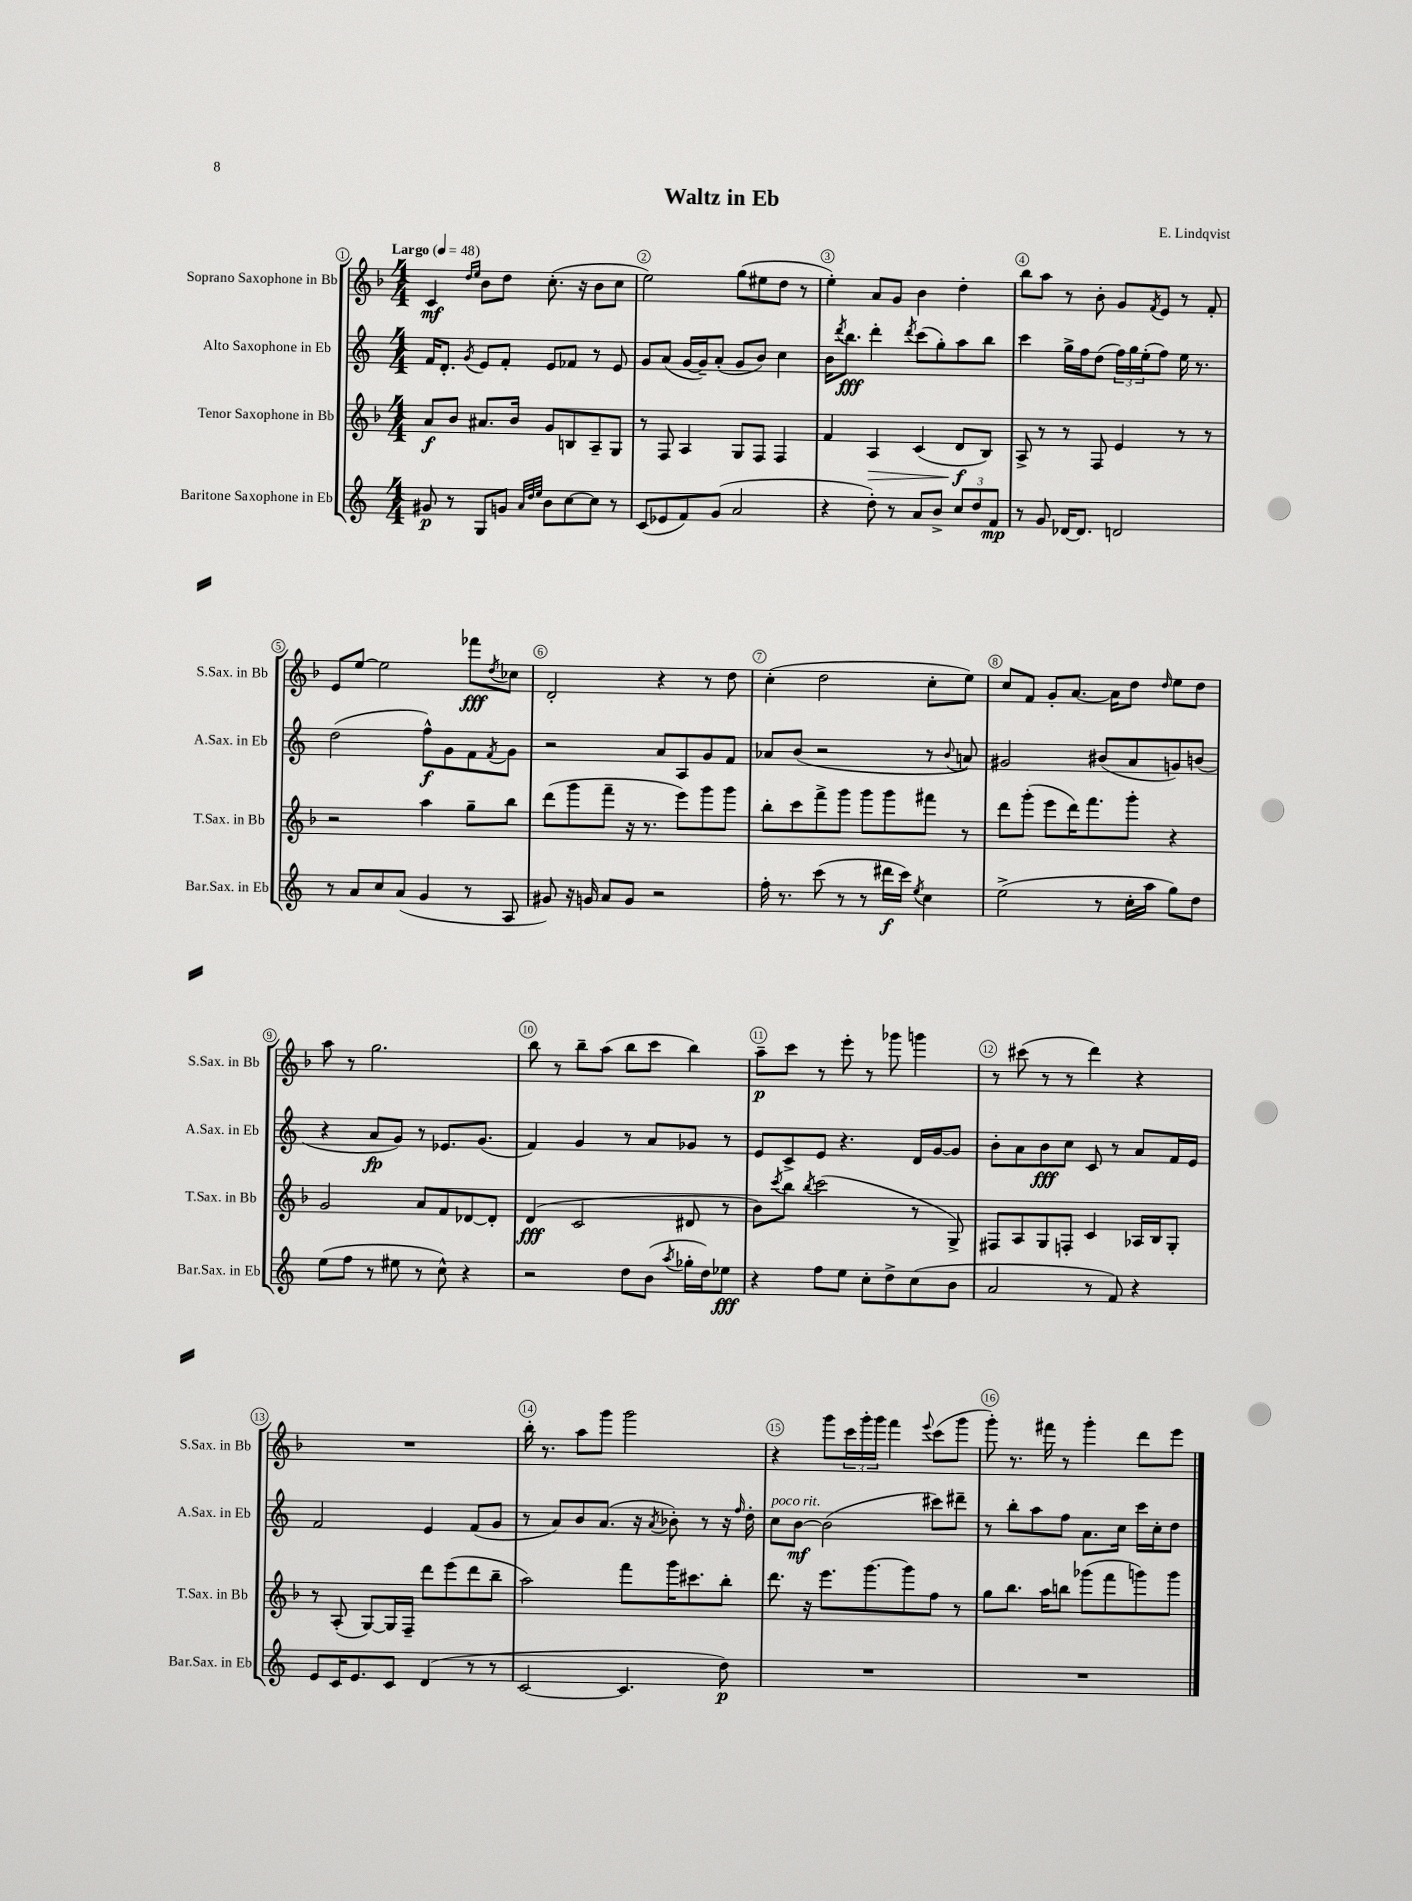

**kern	**kern	**kern	**kern
*staff4	*staff3	*staff2	*staff1
*clefG2	*clefG2	*clefG2	*clefG2
*k[]	*k[b-]	*k[]	*k[b-]
*M4/4	*M4/4	*M4/4	*M4/4
*MM48	*MM48	*MM48	*MM48
8g#	8a	16f	4c
.	.	8.d'	.
8r	8b-	.	.
.	.	.	16qqdd
.	.	8qg	16qqee
8G	8.a#	8e	8b-
8g	.	8f'	8dd
.	16b-	.	.
32qqa	.	.	.
32qqdd	.	.	.
32qqee	.	.	.
8b	8g	8e	(8.cc'
[8cc	8B	8f-	.
.	.	.	16r
8cc]	8A~	8r	8b-
8r	8G	8e	8cc
=	=	=	=
(8c	8r	8g	2ee)
8e-	8F	(8a	.
8f)	4A	[16g	.
.	.	16g~])	.
(8g	.	(8a'	.
2a	8G	8g	(8gg
.	8F	8b)	8ee#
.	4F	4cc	8dd
.	.	.	8r
=	=	=	=
4r	4f	16b	4ee')
.	.	8qddd	.
.	.	8.bb	.
8dd')	4A	4ddd'	8a
8r	.	.	8g
.	.	8qddd	.
8a	(4c	(8ccc	4b-
8b^	.	8gg')	.
12cc	8d	8aa	4dd'
12dd	.	.	.
.	8B-)	8bb	.
12f	.	.	.
=	=	=	=
8r	8A^	4ccc	8bb-
8g	8r	.	8aa
[16d-	8r	16gg^	8r
8.d-]	.	16ff	.
.	8F	(8dd	8b-'
2d	4e	24ff)	8g
.	.	24gg	.
.	.	(24ee'	.
.	.	.	8qf
.	.	8ff)	8e
.	8r	16ee	8r
.	.	8.r	.
.	8r	.	8f'
=	=	=	=
8r	2r	(2dd	8e
8a	.	.	[8ee
8cc	.	.	2ee]
(8a	.	.	.
4g	4aa	8ff^^)	.
.	.	8g	.
8r	8gg~	8f	8fff-
.	.	8qf	8qdd
8A	8bb-	8g	8cc-
=	=	=	=
8g#)	(8ddd	2r	2d'
16r	8ggg	.	.
16g	.	.	.
8a	8fff~	.	.
8g	16r	.	.
.	8.r	.	.
2r	.	8a	4r
.	8eee)	8A	.
.	8ggg	8g	8r
.	8ggg	8f	8dd
=	=	=	=
16ff'	8bb-'	8a-	(4cc'
8.r	.	.	.
.	8ccc	(8b	.
(8ccc	8fff^	2r	2dd
8r	8ggg	.	.
8r	8ggg	.	.
16ddd#	8ggg	.	.
16ccc)	.	.	.
8qee	.	.	.
4cc	8fff#	8r	8cc'
.	.	8qqb	.
.	8r	8a)	8ee)
=	=	=	=
(2ee^	8ddd	2g#	8cc
.	(8ggg'	.	8f
.	8eee	.	8g'
.	16ddd)	.	[8.a
.	8.fff	.	.
8r	.	(8b#	.
.	.	.	16a]
16cc'	8ggg'	8a	8dd
16aa	.	.	.
.	.	.	16qqdd
8gg)	4r	8g)	8ee
8dd	.	(8b	8dd
=	=	=	=
(8ee	2g	4r	8aa
8ff	.	.	8r
8r	.	8a	2.gg
8ee#	.	8g)	.
8r	8a	8r	.
8cc^^)	8f	8.e-	.
4r	[8d-	.	.
.	.	(8.g	.
.	8d-']	.	.
=	=	=	=
2r	(4d	4f)	8bb-
.	.	.	8r
.	2c	4g	8bb-~
.	.	.	(8aa
8dd	.	8r	8bb-
(8b	.	8a	8ccc
8qaa	.	.	.
16gg-'	8d#	8g-	4bb-)
16dd)	.	.	.
8ee-	8r	8r	.
=	=	=	=
4r	8b-)	8e	8aa~
.	8qccc	.	.
.	8bb-	8c^	8ccc
.	8qbb-	.	.
8ff	(2ccc	8e	8r
8ee	.	4.r	8eee'
8cc'	.	.	8r
8dd^	.	.	8ggg-
(8cc	8r	16d	4ggg
.	.	[16g	.
8b	8G^)	8g]	.
=	=	=	=
2a	8F#	8b'	8r
.	8A	8a	(8ccc#
.	8G	8b	8r
.	8F'	8cc	8r
8r	4c	8c	4ddd)
8f)	.	8r	.
4r	16A-	8a	4r
.	16B-	.	.
.	8G'	16f	.
.	.	16e	.
=	=	=	=
8e	8r	2f	1r
16c	(8A'	.	.
8.e	.	.	.
.	[8G)	.	.
8c	16G]	.	.
.	16F~	.	.
(4d	8ddd	4e	.
.	(8eee	.	.
8r	8ddd	(8f	.
8r	8bb-~	8g	.
=	=	=	=
[2c	2aa)	8r	16bb-'
.	.	.	8.r
.	.	8a)	.
.	.	8b	8aa
.	.	(8.a	8ggg
4.c]	8fff	.	2ggg
.	.	16r	.
.	.	8qa	.
.	16ggg	8b-')	.
.	8.ccc#	.	.
.	.	8r	.
8dd)	8bb-'	16r	.
.	.	16qqff	.
.	.	16dd'	.
=	=	=	=
1r	8.ddd	8cc	4r
.	.	[8b	.
.	16r	.	.
.	8.eee	(2b]	8ggg
.	.	.	24ccc
.	.	.	24ggg'
.	[8.ggg	.	.
.	.	.	24ggg
.	.	.	4fff
.	8ggg]	.	.
.	.	.	8qqeee
.	8ff	8ccc#)	(8ccc
.	8r	8ddd#~	8ggg
=	=	=	=
1r	8gg	8r	8ggg')
.	8.bb-	8bb'	8.r
.	.	8aa	.
.	16aa	.	16fff#
.	8bb	8ff	8r
.	(8ggg-	8.a	4ggg'
.	8fff	.	.
.	.	16cc	.
.	8ggg)	16ccc	8ddd
.	.	16cc'	.
.	8ggg	8dd	8eee
==	==	==	==
*-	*-	*-	*-
